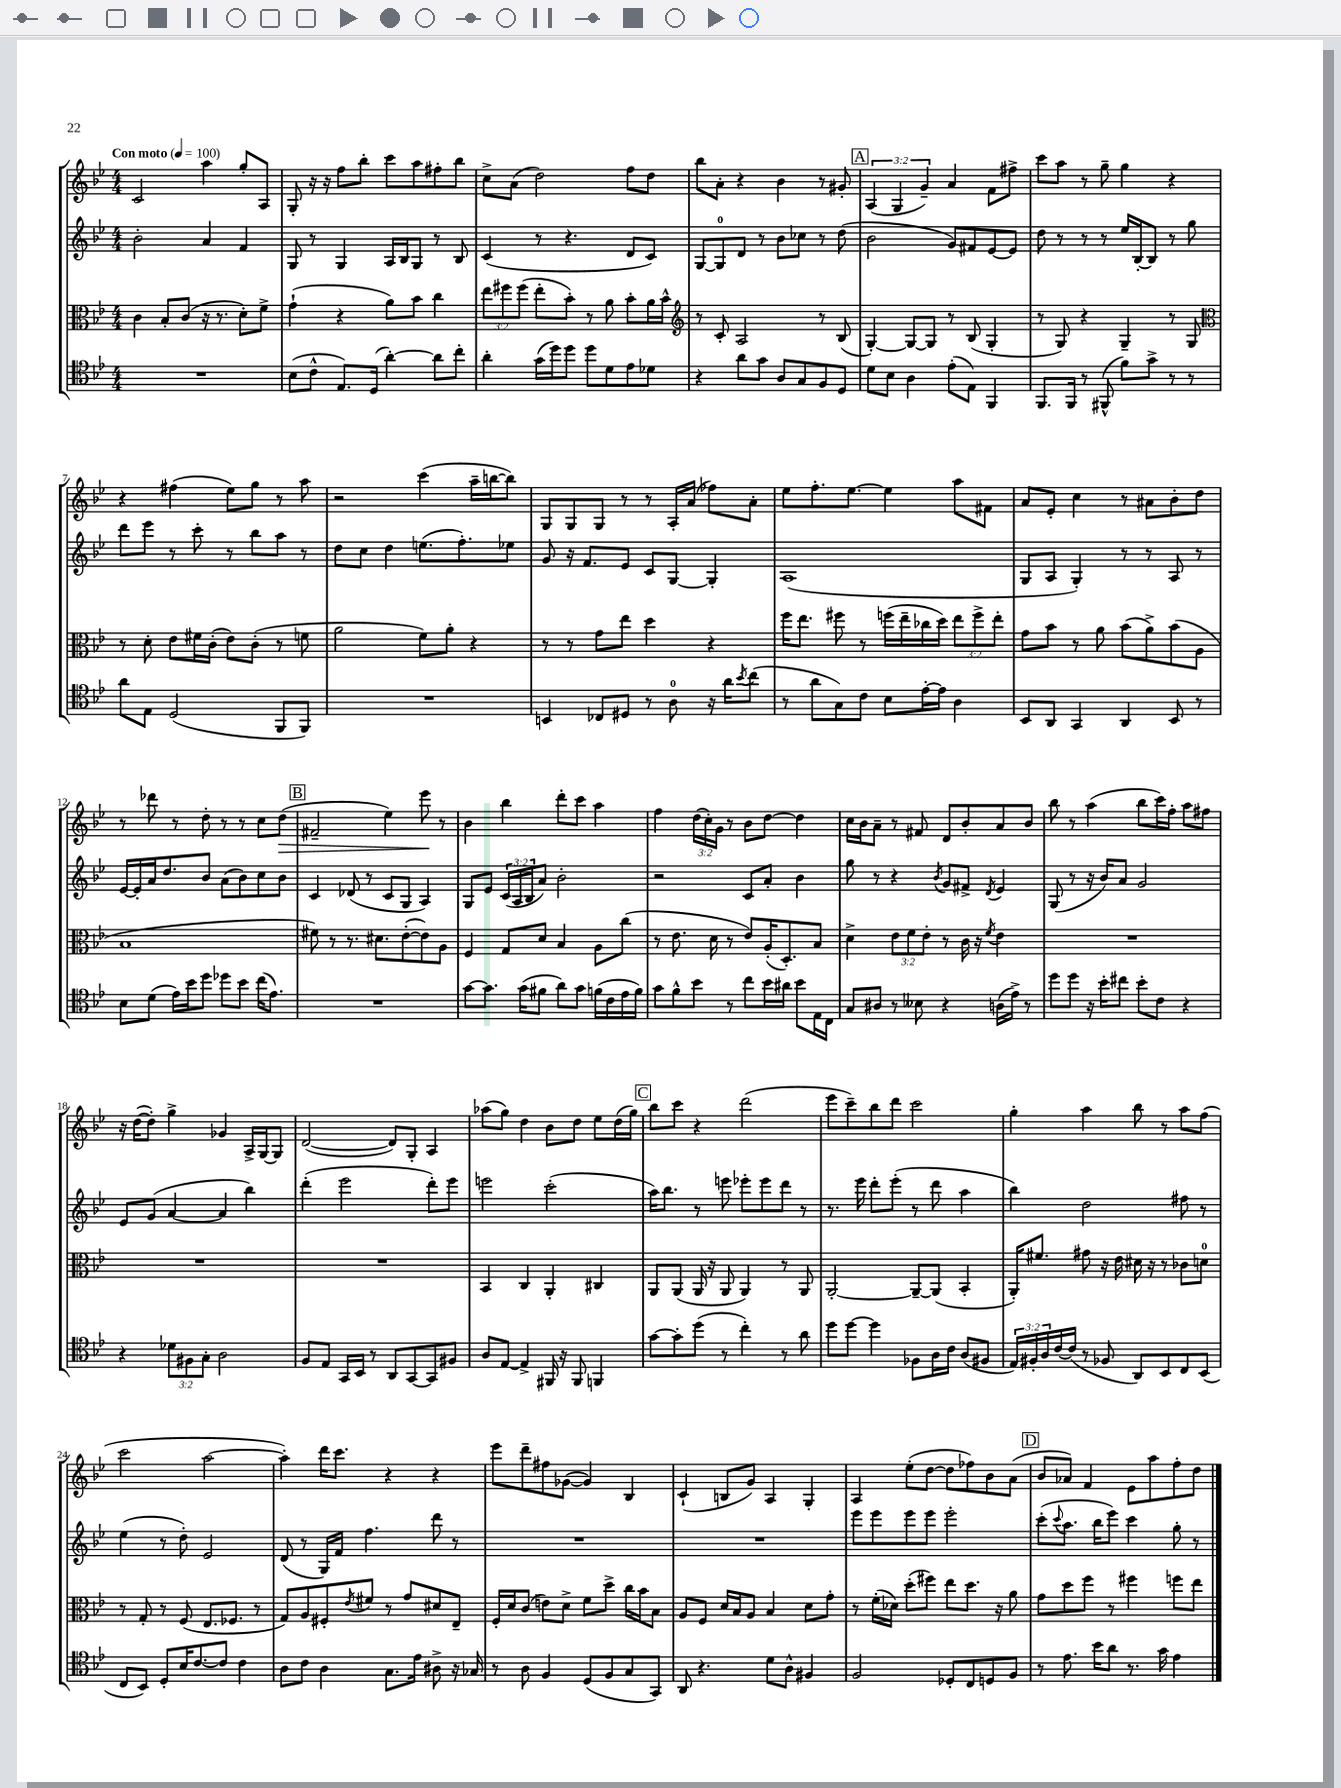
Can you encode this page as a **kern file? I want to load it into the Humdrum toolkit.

**kern	**kern	**kern	**kern
*staff4	*staff3	*staff2	*staff1
*clefC4	*clefC3	*clefG2	*clefG2
*k[b-e-]	*k[b-e-]	*k[b-e-]	*k[b-e-]
*M4/4	*M4/4	*M4/4	*M4/4
*MM100	*MM100	*MM100	*MM100
1r	4c	2b-'	2c
.	8B-'	.	.
.	(8c	.	.
.	16r	4a	4aa
.	8.r	.	.
.	8d')	4f	8gg'
.	8f^	.	8A
=	=	=	=
(8B-	(4g`	8G	8G'
8c^^	.	8r	16r
.	.	.	16r
8.E-)	4r	4G	8ff
.	.	.	8bb-'
(16D	.	.	.
[4a')	8a)	16A	8ccc
.	.	16B-	.
.	8b-	8G	8aa
8a]	4cc	8r	8ff#'
8cc'	.	8B-	8bb-
=	=	=	=
4a'	12ee-	(4c	8cc^
.	12ff#	.	.
.	.	.	(8a
.	(12ff#	.	.
(16g	8ee-'	8r	2dd)
16dd)	.	.	.
8dd	8b-')	4.r	.
8dd	8r	.	.
8d	8a	.	.
8e-	8b-'	8d	8ff
8d-	16a	8c)	8dd
.	16b-^^	.	.
=	=	=	=
*	*clefG2	*	*
4r	8r	[8G	8bb-
.	8c'	8G]	8a'
8a	2A	8d	4r
8g	.	8r	.
8A	.	8b-	4b-
8G	.	8cc-	.
8F	8r	8r	8r
8D	(8B-	(8dd	8g#'
=	=	=	=
8d	[4G')	2b-	(6A
8B-	.	.	.
.	.	.	6G
4A	8G_	.	.
.	.	.	6g~)
.	8G]	.	.
(8e-'	8r	8g)	4a
8E-)	(8B-	8f#	.
4FF	4G'	[8e-	8f
.	.	8e-]	8ff#^
=	=	=	=
8.FF	8r	8dd	8ccc
.	8G)	8r	8aa
16FF	.	.	.
8r	4r	8r	8r
(8FF#^^	.	8r	8gg~
8f)	4G~	16ee-	4gg
.	.	[16B-'	.
8g^	.	8B-]	.
8r	8r	8r	4r
8r	8G	8gg	.
=	=	=	=
*	*clefC3	*	*
8a	8r	8ddd	4r
8E-	8d'	8eee-	.
(2D	8e-	8r	(4ff#
.	16f#	8ccc'	.
.	(16c'	.	.
.	8e-)	8r	8ee-)
.	(8c'	8bb-	8gg
8FF	8r	8aa	8r
8FF)	8f	8r	8aa
=	=	=	=
1r	2a	8dd	2r
.	.	8cc	.
.	.	4dd	.
.	8f)	(8.ee	(4ccc
.	8a'	.	.
.	.	8.ff')	.
.	4r	.	16aa~
.	.	.	[16bb
.	.	8ee-	8bb])
=	=	=	=
4BB	8r	8g	8G
.	8r	16r	8G
.	.	8.f	.
8C-	8g	.	8G
8D#	8ee-	8e-	8r
8r	4dd	8c	8r
8A	.	[8G	16A'
.	.	.	(16a
16r	4r	4G']	8ff-)
16a	.	.	.
8qb-	.	.	.
(8cc	.	.	8a'
=	=	=	=
8r	16ff	(1A	8ee-
.	8.ee-	.	.
8a	.	.	8.ff'
8G)	8ff#	.	.
.	.	.	[8.ee-
8c	8r	.	.
8B-	(16ff	.	4ee-]
.	16ee-~	.	.
[16e-'	16cc-	.	.
16e-]	16dd)	.	.
4A	12ee-	.	8aa
.	12ff^	.	.
.	.	.	8f#
.	12ee-'	.	.
=	=	=	=
8BB-	8g	8G	8a
8AA	8b-	8A	8e-'
4GG	8r	4G')	4cc
.	8a	.	.
4AA	(8b-	8r	8r
.	8a^)	8r	8a#
8BB-	(8b-	8A	8b-'
8r	8A	8r	8dd
=	=	=	=
8B-	1B-	[16e-	8r
.	.	16e-']	.
(8d	.	16a	8ddd-
.	.	8.dd	.
16e-)	.	.	8r
16b-	.	.	.
8dd	.	8b-	8dd'
8dd-	.	(8a	8r
8b-	.	8b-)	8r
(16cc	.	8cc	8cc
8.e-)	.	.	.
.	.	8b-	(8dd
=	=	=	=
1r	8f#)	4c	2f#~
.	8r	.	.
.	8.r	(8d-	.
.	.	8r	.
.	8.d#	.	.
.	.	8c	4ee-)
.	([8e-'	8G	.
.	8e-])	4A)	8eee-
.	8A	.	8r
=	=	=	=
[8g	4F	8G	4b-
8.g]	.	8e-	.
.	8G	(24c	4bb-
.	.	24A	.
(16g	.	.	.
.	.	24B-	.
8f#	8d	8a)	.
8a)	4B-	2b-'	8ddd'
8g	.	.	8ccc
(16f	8A	.	4aa
16c	.	.	.
16e-	(8cc	.	.
16f)	.	.	.
=	=	=	=
8g	8r	2r	4ff
8f^^	8.e-	.	.
8b-	.	.	(24dd
.	.	.	24cc')
.	16d	.	.
.	.	.	24g
8r	8r	.	8r
8cc	8e-)	8c	8b-
16b-	(16A'	8a'	[8dd
16a#	8.D')	.	.
8b-	.	4b-	4dd]
16E-	8B-	.	.
16C	.	.	.
=	=	=	=
8G	4d^	8gg	16cc
.	.	.	16b-
8A#	.	8r	8a~
8r	12e-	4r	8r
.	12f	.	.
8B--	.	.	8f#
.	12e-'	.	.
.	.	8qb-	.
4r	8r	8g	8d
.	16c	8f#^	8b-'
.	16r	.	.
.	8qf	8qd	.
(16A	4e-	4e-	8a
16e-^)	.	.	.
8r	.	.	8b-
=	=	=	=
8dd	1r	(8G	8bb-
8dd	.	8r	8r
16r	.	16r	(4aa
16b-'	.	16b-)	.
8cc#	.	8a	.
8b-'	.	2g	8bb-
8c	.	.	16ccc)
.	.	.	16ff'
4r	.	.	8aa
.	.	.	8ff#
=	=	=	=
4r	1r	8e-	16r
.	.	.	([16dd
.	.	(8g	8dd'])
12d-	.	[4a	4gg^
12F#	.	.	.
12G'	.	.	.
2A	.	4a]	4g-
.	.	4bb-)	16A^
.	.	.	[16G
.	.	.	8G]
=	=	=	=
8F	1r	(4ddd'	([2d
8E-	.	.	.
16GG	.	2eee-	.
16BB-	.	.	.
8r	.	.	.
8AA	.	.	8d])
[8GG	.	.	8G'
8GG]	.	8ddd')	4A
8F#	.	8eee-	.
=	=	=	=
8A	4BB-	2eee	(8aa-
[8E-	.	.	8gg)
4E-^]	4C	.	4dd
16FF#	4AA'	(2ccc'	8b-
16r	.	.	.
8FF#	.	.	8dd
4FF	4C#	.	8ee-
.	.	.	(16dd
.	.	.	16gg)
=	=	=	=
[8g	8AA	16aa)	8bb-
.	.	8.bb-	.
8g']	(8AA	.	8ccc
(8dd	16AA	8r	4r
.	16r	.	.
8r	8AA	8eee	.
4cc')	4AA)	8eee-'	(2ddd
.	.	8eee-	.
8r	8r	8ddd	.
8a	8AA	8r	.
=	=	=	=
8dd	[2AA'	8.r	8eee-
[8dd	.	.	8ccc~)
.	.	16eee-	.
4dd]	.	8ddd'	8bb-
.	.	(8eee-'	8ddd
8F-	8AA~_	8r	2ccc
16A	(8AA]	8ddd	.
16c	.	.	.
(8A	4BB-'	4aa	.
8F#	.	.	.
=	=	=	=
24E-)	16AA')	4bb-)	4gg'
24F#'	.	.	.
.	8.f#	.	.
24A	.	.	.
[16c	.	.	.
(16c]	.	.	.
8r	8g#	2dd	4aa
8F-	16r	.	.
.	16e-	.	.
8AA)	16d#	.	8bb-
.	16r	.	.
8BB-	8r	.	8r
8C	8c-	8ff#	8aa
(8BB-	8d	8r	(8ff
=	=	=	=
8C	8r	(4ee-	2ccc
8BB-)	8G'	.	.
8D'	8r	8r	.
16B-	(8F	8dd')	.
[8.c	.	.	.
.	8.E-	2e-	[2aa
8c]	.	.	.
.	8.F-	.	.
4c	.	.	.
.	8r	.	.
=	=	=	=
8A	8G)	(8d	4aa'])
8c	8A	8r	.
4A	8F#'	16G)	16ddd
.	.	16f	8.ccc
.	8qe-	.	.
.	8f#	4.ff	.
8.G	8r	.	4r
.	8g	.	.
16e-	.	.	.
8A#^	8d#	8ddd	4r
16r	8E-~	8r	.
16G-	.	.	.
=	=	=	=
8r	16F'	1r	8eee-
.	16d	.	.
8A	(8c	.	8ddd~
4F	8e)	.	8ff#
.	8d^	.	([8g-
(8D	8f	.	4g-])
8F	8dd^	.	.
8G	16cc	.	4B-
.	16b-	.	.
8GG)	8B-	.	.
=	=	=	=
8AA	8A	1r	(4c`
4.r	8F	.	.
.	16d	.	8B
.	16B-	.	.
.	8A	.	8g)
8d	4B-	.	4A
8A^^	.	.	.
4F#	8d	.	4G'
.	8g'	.	.
=	=	=	=
2F	8r	8eee-	4A
.	(16f'	8eee-	.
.	16d-)	.	.
.	(8dd'	8eee-	(8ee-'
.	8ff#)	8eee-	[8dd
8D-'	8ee-	2eee-'	8dd]
8C	8.dd	.	8ff-)
8D	.	.	8b-
.	16r	.	.
8F	8a	.	(8a
=	=	=	=
8r	8g	(8ccc'	8b-
.	.	8qqccc	.
8.e-	8dd	8.aa	8a-)
.	8ff	.	4f
16b-	.	16bb-	.
8a	8r	8eee-)	.
8.r	4ff#	4ccc	8e-
.	.	.	8aa
16g	.	.	.
4e-	8ff	8gg'	8ff'
.	8ee-	8r	8dd
==	==	==	==
*-	*-	*-	*-
